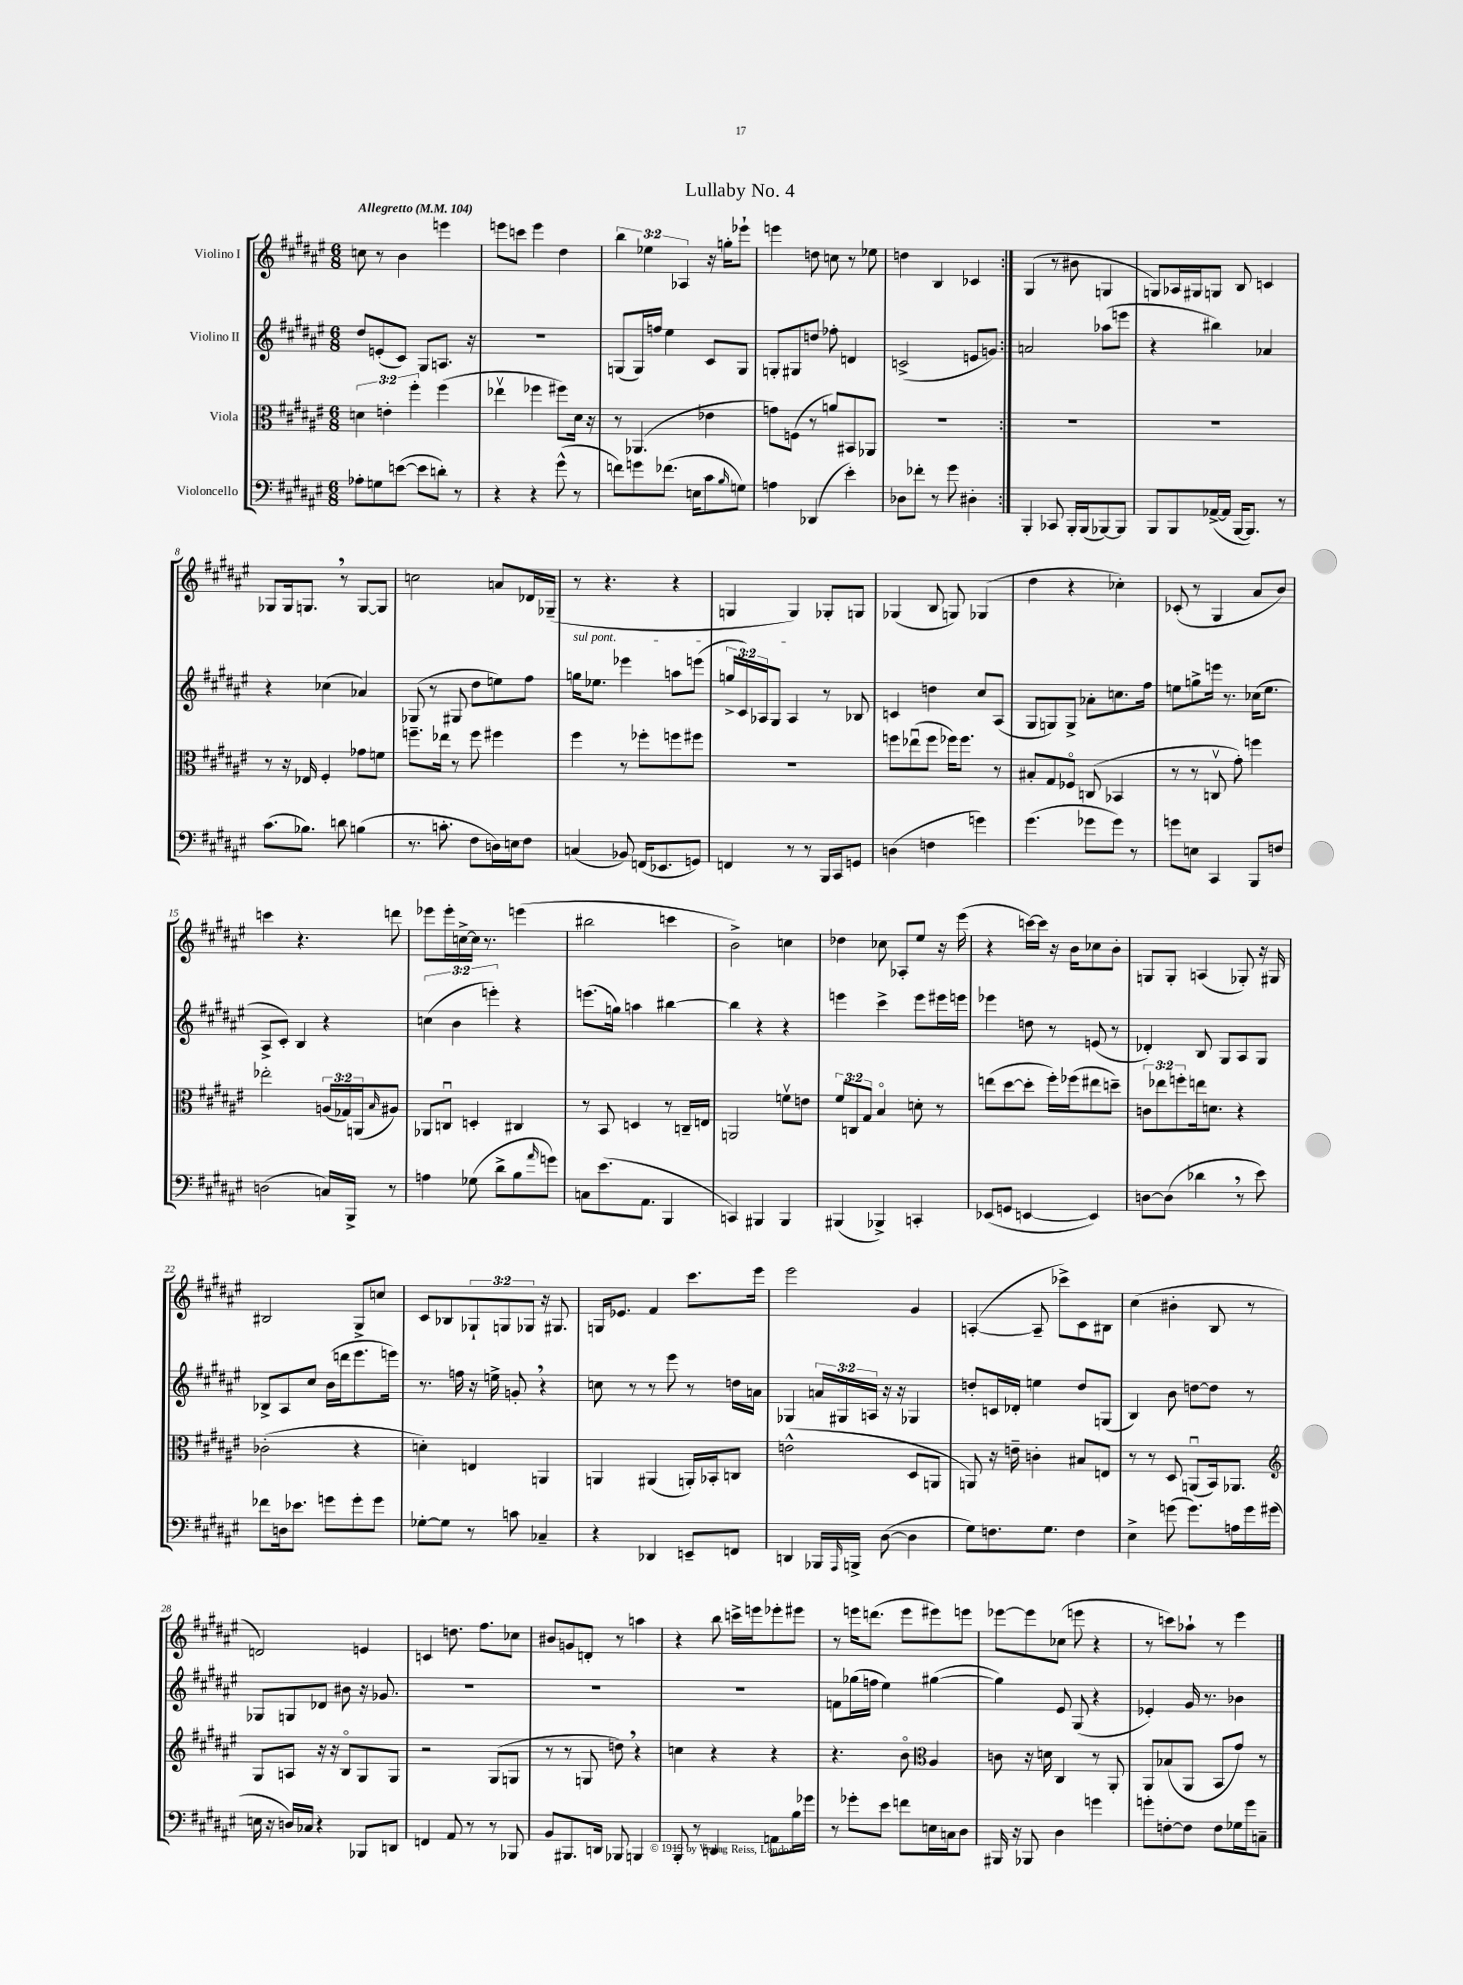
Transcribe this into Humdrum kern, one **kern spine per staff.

**kern	**kern	**kern	**kern
*staff4	*staff3	*staff2	*staff1
*clefF4	*clefC3	*clefG2	*clefG2
*k[f#c#g#d#a#e#]	*k[f#c#g#d#a#e#]	*k[f#c#g#d#a#e#]	*k[f#c#g#d#a#e#]
*M6/8	*M6/8	*M6/8	*M6/8
*MM104	*MM104	*MM104	*MM104
8A-'	6d	8dd#	8cc
8G	.	(8e'	8r
.	6e'	.	.
([8e	.	8c#)	4b
.	6ff#'	.	.
8e]	.	8G#	.
8d')	(4ff#	8.A	4eee
8r	.	.	.
.	.	16r	.
=	=	=	=
4r	4ee-v	2.r	8eee
.	.	.	8ccc
4r	4ff-	.	4eee
(8g#^^	8ff#)	.	4dd#
8r	16d#	.	.
.	16r	.	.
=	=	=	=
8f)	8r	(8G	6bb
8g	(4.AA-	16G)	.
.	.	.	6ee-
.	.	16ff	.
(8.f-	.	4ee#	.
.	.	.	6A-
16E	.	.	.
8c#	4e-	8c#	16r
.	.	.	16gg'
16qqB	.	.	.
8G)	.	8G	8eee-`
=	=	=	=
4A	8g)	8G'	4eee
.	(8F	8G#	.
(4DD-	8r	8dd	8dd
.	8a)	8ff-'	8cc
4e#')	8BB#	4d	8r
.	8AA-	.	8ee-
=	=	=	=
8D-	2.r	(2c^	4dd
8f-'	.	.	.
8r	.	.	4B
8g#	.	.	.
4D#'	.	8e	4c-
.	.	8g)	.
=:|!	=:|!	=:|!	=:|!
4BBB'	2.r	2a	(4G#
8CC-	.	.	8r
16BBB'	.	.	8b#
(16BBB	.	.	.
[8BBB-)	.	(8aa-	4G
8BBB-]	.	8eee	.
=	=	=	=
8BBB	2.r	4r	8G)
8BBB	.	.	16A-
.	.	.	16G#
([16AA-^	.	4bb#)	8G
16AA-]	.	.	.
[16BBB	.	.	8B
8.BBB])	.	.	.
.	.	4a-	4c
8r	.	.	.
=	=	=	=
(8.c#	8r	4r	8G-
.	16r	.	16G-
8.B-)	16E-	.	8.G
.	4F#'	(4cc-	.
8d	.	.	8r
(4B	8g-	4a-)	[8G
.	8f	.	8G]
=	=	=	=
8.r	8.ff~	(8G-	2cc
.	.	8r	.
8.c'	16ee-	.	.
.	8r	8G#	.
8F#	8ff	8dd#	.
16D)	4ff#	8ee)	8a
16E	.	.	.
8F#	.	8ff#	16d-
.	.	.	(16G-~
=	=	=	=
(4C	4ff#	16gg	8r
.	.	8.ee-	.
.	.	.	4.r
8BB-)	8r	4eee-	.
(16FF	8ff-'	.	.
8.EE-	.	.	.
.	8ff	8aa	4r
8GG)	8ff#	(8eee	.
=	=	=	=
4FF	2.r	24gg^	4G
.	.	24c#)	.
.	.	24A-	.
.	.	8G#	.
8r	.	4A-	4G)
8r	.	.	.
16BBB	.	8r	8G-'
16CC#	.	.	.
8GG	.	8B-	8G
=	=	=	=
(4D	8ff	4c	(4G-
.	(8ee-u	.	.
4F	8ff	4dd	8B
.	16ff-)	.	8G)
.	8.ff-	.	.
4g)	.	8cc#	(4G-
.	8r	(8A#	.
=	=	=	=
(4.g#	8B#'	8G#	4dd#
.	8G#	8G)	.
.	8F-o	8G^	4r
8g-	(8C	8a-'	.
8g-)	4BB-	8.cc	4cc-')
8r	.	.	.
.	.	16ff#	.
=	=	=	=
8g	8r	8ee	(8c-'
8E	8r	8gg^	8r
4CC#	8Cv	16eee	4G#
.	.	8.r	.
.	8g#')	.	.
8BBB	4ff	(16cc-	8a#
.	.	8.ee	.
8F	.	.	8b)
=	=	=	=
(2D	2ee-'	8A#^	4ccc
.	.	8c#')	.
.	.	4B	4.r
16C)	(24A	4r	.
.	24G-)	.	.
16BBB^	.	.	.
.	(24AA	.	.
.	16qqB	.	.
8r	8A#)	.	8ddd
=	=	=	=
4A	8AA-	(6cc	8eee-
.	8Cu	.	16eee-'
.	.	6b	.
.	.	.	[16cc^
(8G-	4D'	.	16cc]
.	.	.	8.r
.	.	6eee')	.
8d#^	.	.	.
8B	4C#	4r	(4eee
16qqa#	.	.	.
8g)	.	.	.
=	=	=	=
8C	8r	(8.eee	2bb#
(8.e#	8BB	.	.
.	.	16gg)	.
.	4D	4aa	.
8.AA#	.	.	.
4BBB	8r	[4bb#	4ccc
.	16C~	.	.
.	16E	.	.
=	=	=	=
4CC)	2AA	4bb#]	2b^)
4BBB#	.	4r	.
4BBB#	8fv	4r	4cc
.	8e	.	.
=	=	=	=
(4BBB#	12f#	4eee	4dd-
.	12C	.	.
.	12G#	.	.
4BBB-^)	4Bo	4ccc#^	8cc-
.	.	.	8A-'
4CC'	8d'	8eee	8ee#
.	8r	16eee#	16r
.	.	16eee	(16eee#
=	=	=	=
(8EE-	(8ee	4eee-	4r
8GG	[8dd#	.	.
[4EE	8dd#']	8dd	[16ccc)
.	.	.	16ccc]
.	16ff#')	8r	16r
.	(16ff-	.	16b
4EE])	8ee#	(8e	8cc-
.	8dd~)	8r	8b'
=	=	=	=
[8D	12c	4d-')	8G
.	12ee-	.	.
(8D]	.	.	8G'
.	12ff'	.	.
4d-	16ee	8B	(4A
.	8.d	.	.
.	.	8G#	.
8r	4r	8A#	8G-')
8e#)	.	8G#	16r
.	.	.	16G#
=	=	=	=
8f-	(2c-'	8B-^	2B#
16D	.	8A#	.
8.e-	.	.	.
.	.	8cc#	.
8g	.	(16b	.
.	.	16ddd	.
8g'	4r	8.eee#	8G#^
8g	.	.	8cc
.	.	16eee)	.
=	=	=	=
[8G-'	4d')	8.r	8c#
8G-]	.	.	8B-
.	.	16ff	.
8r	4E	16r	12G-`
.	.	16ee^	.
.	.	.	12G
8c	.	8g'	.
.	.	.	12G-
4C-~	4AA	4r	16r
.	.	.	8.G#
=	=	=	=
4r	4AA	8cc	16G
.	.	.	8.e-
.	.	8r	.
4DD-	(4AA#	8r	4f#
.	.	8eee#	.
8EE~	16AA')	8r	8.ccc#
.	16BB-'	.	.
8FF	8C	16dd	.
.	.	16a	16eee#
=	=	=	=
4DD	(2e^^	4G-	2eee#
16BBB-	.	24a	.
.	.	24G#	.
16qqAAA#	.	.	.
16BBB^	.	.	.
.	.	24A	.
([8D#	.	16r	.
.	.	16r	.
4D#]	8D#	4G-	4g#
.	8AA	.	.
=	=	=	=
8G#)	8AA)	8dd'	([4A'
8.F	16r	16c	.
.	16e~	16d-'	.
.	4c'	4ee	8A~]
8.G#	.	.	.
.	.	.	8ccc-^)
4F	8B#	8dd	8c#
.	8E	(8G	8B#
=	=	=	=
4E#^	8r	4B)	(4cc#
.	8r	.	.
(8g	8D#	8b	4b#'
8.g)	(8AAu	[8dd	.
.	16BB)	8dd]	8B
16A	8.AA-	.	.
16g	.	8r	8r
(16g#	.	.	.
=	=	=	=
*	*clefG2	*	*
16E	8G#	8G-	2d)
16r	.	.	.
16D)	8A	8G	.
16C-	.	.	.
4r	16r	8d-	.
.	16r	.	.
.	8Bo	8b#	.
8BBB-	8G#	16r	4e
.	.	8.g-	.
8DD	8G#	.	.
=	=	=	=
4FF	2r	2.r	4c
8AA#	.	.	8.dd
8r	.	.	.
.	.	.	8.ff#
8r	(8G#	.	.
8BBB-	8G	.	8cc-
=	=	=	=
8BB	8r	2.r	8b#
8.BBB#	8r	.	8g
.	8G	.	8d'
16DD	.	.	.
8BBB-	8dd)	.	8r
4BBB	4r	.	4aa
=	=	=	=
8BBB'	4cc	2.r	4r
8r	.	.	.
4DD	4r	.	8bb
.	.	.	16ccc^
.	.	.	16eee
8AA	4r	.	8eee-'
16B	.	.	8eee#
16g-	.	.	.
=	=	=	=
8r	4.r	8f	8r
8g-'	.	(16gg-	16eee
.	.	16ff	(8.ddd
8e#	.	4ee#)	.
8f	8bo	.	8eee
*	*clefC3	*	*
16E	4A#	([4gg#	8eee#)
16C	.	.	.
8D#	.	.	8eee
=	=	=	=
16BBB#	8c	4gg#])	[8eee-
16r	.	.	.
8BBB-	16r	.	8eee-]
.	16d	.	.
4D#	4C#	8e#	(8cc-
.	.	(8G#	8eee
4g	8r	4r	4r
.	8AA#'	.	.
=	=	=	=
8g'	8AA#	4e-')	8r
[8F'	(8B-	.	8ccc)
8F]	8AA#	16g#	8aa-`
.	.	8.r	.
8F	8BB	.	8r
16G-	8g#)	4b-	4eee#
16g	.	.	.
8C~	8r	.	.
==	==	==	==
*-	*-	*-	*-
